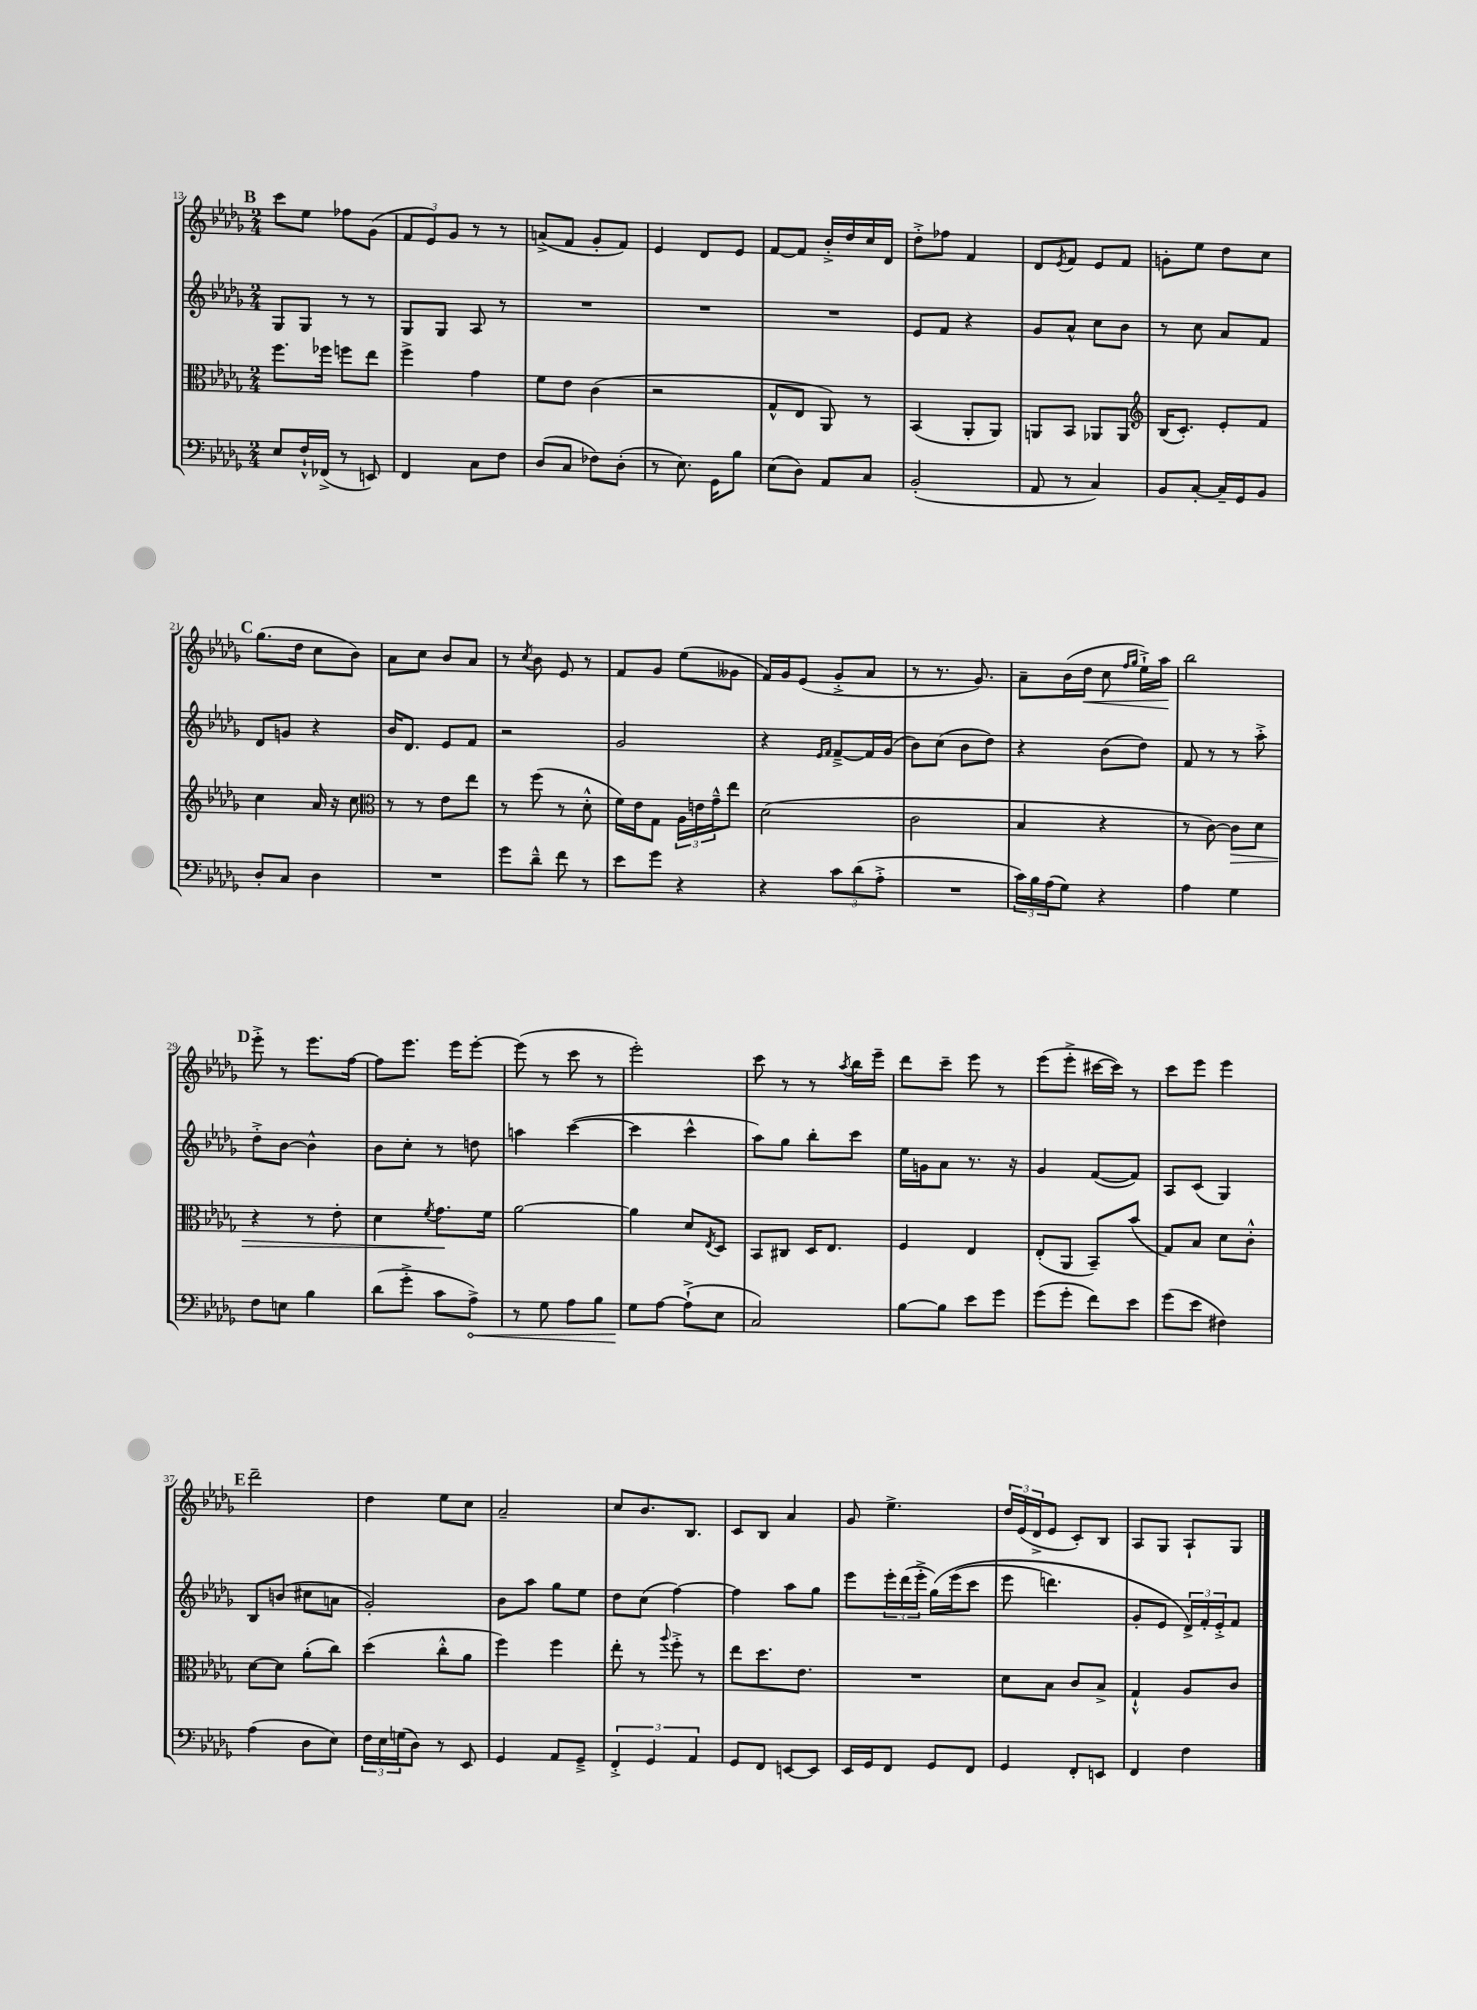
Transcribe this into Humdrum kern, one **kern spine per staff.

**kern	**kern	**kern	**kern
*staff4	*staff3	*staff2	*staff1
*clefF4	*clefC3	*clefG2	*clefG2
*k[b-e-a-d-g-]	*k[b-e-a-d-g-]	*k[b-e-a-d-g-]	*k[b-e-a-d-g-]
*M2/4	*M2/4	*M2/4	*M2/4
8E-	8.ff	8G-	8ccc
16F`^^	.	8G-	8ee-
(16FF-^	16ff-	.	.
8r	8ff	8r	8ff-
8EE)	8ee-	8r	(8g-
=	=	=	=
4FF	4ff^	8G-	12f
.	.	.	12e-)
.	.	8G-	.
.	.	.	12g-
8C	4g-	8A-	8r
8F	.	8r	8r
=	=	=	=
(8D-	8f	2r	(8a^
8C	8e-	.	8f
8F-)	(4c	.	8g-'
(8D-'	.	.	8f)
=	=	=	=
8r	2r	2r	4e-
8.E-)	.	.	.
.	.	.	8d-
16GG-	.	.	.
8B-	.	.	8e-
=	=	=	=
(8E-	8G-^^	2r	[8f
8D-)	8E-	.	8f]
8AA-	8AA-)	.	16b-'^
.	.	.	16dd-
8C	8r	.	16cc
.	.	.	16d-
=	=	=	=
(2BB-'	(4BB-	8e-	8dd-'^
.	.	8f	8ff-
.	8AA-'	4r	4f
.	8AA-)	.	.
=	=	=	=
8AA-	8AA	8g-	8d-
.	.	.	8qe-
8r	8BB-	8a-^^	8f
4C)	8AA-	8cc	8e-
.	8AA-	8b-	8f
=	=	=	=
*	*clefG2	*	*
8BB-	(16B-	8r	8g'
.	8.c')	.	.
[8C'	.	8cc	8ee-
16C~]	8e-'	8a-	8dd-
16GG-	.	.	.
8BB-	8f	8f	8cc
=	=	=	=
8D-'	4cc	8d-	(8.gg-
8C	.	8g	.
.	.	.	16dd-
4D-	16a-	4r	8cc
.	16r	.	.
.	8cc	.	8b-)
=	=	=	=
*	*clefC3	*	*
2r	8r	16b-	8a-
.	.	8.d-	.
.	8r	.	8cc
.	8e-	8e-	8b-
.	8ee-	8f	8a-
=	=	=	=
8g-	8r	2r	8r
.	.	.	8qcc
8d-~^^	(8ff	.	8b-
8f	8r	.	8e-
8r	8d-'^^	.	8r
=	=	=	=
8e-	16f)	2g-	8f
.	16e-	.	.
8g-	8G-	.	8g-
4r	24A-	.	(8ee-
.	24e	.	.
.	24g-~^^	.	.
.	8ee-	.	8g--
=	=	=	=
4r	(2d-	4r	16f)
.	.	.	16g-
.	.	.	(8e-
.	.	16qqe-	.
.	.	16qqf	.
12c	.	[8f~^	8g-'^
(12d-	.	.	.
.	.	16f]	8a-
12A-'^	.	.	.
.	.	(16g-	.
=	=	=	=
2r	2c	8b-)	8r
.	.	(8cc	8.r
.	.	8b-	.
.	.	.	8.g-)
.	.	8dd-)	.
=	=	=	=
24c)	4B-	4r	8a-~
24B-	.	.	.
(24A-	.	.	.
8G-)	.	.	(16b-
.	.	.	16dd-
4r	4r	(8b-	8cc
.	.	.	16qqff
.	.	.	16qqgg-
.	.	8dd-)	16ee-`^)
.	.	.	16aa-
=	=	=	=
4A-	8r	8f	2bb-
.	[8c)	8r	.
4G-	8c]	8r	.
.	8d-	8aa-'^	.
=	=	=	=
8F	4r	8dd-'^	8eee-'^
8E	.	[8b-	8r
4B-	8r	4b-^^]	8.eee-
.	8e-'	.	.
.	.	.	[16ff
=	=	=	=
(8d-	4d-	8b-	8ff]
8g-'^	.	8cc'	8.eee-
.	8qf	.	.
8c	8.g-	8r	.
.	.	.	16eee-
8A-^)	.	8dd	[8eee-'
.	16f	.	.
=	=	=	=
8r	[2a-	4aa	(8eee-]
8G-	.	.	8r
8A-	.	([4ccc	8ccc
8B-	.	.	8r
=	=	=	=
8G-	4a-]	4ccc]	2eee-')
[8A-	.	.	.
(8A-`^]	8d-	4ccc^^	.
.	8qE-	.	.
8E-	8D-	.	.
=	=	=	=
2C)	8BB-	8aa-)	8ccc
.	8C#	8gg-	8r
.	16D-	8bb-'	8r
.	8.E-	.	.
.	.	.	8qaa-
.	.	8ccc	16bb-
.	.	.	16eee-~
=	=	=	=
[8B-	4F	16ee-	8ddd-
.	.	16g	.
8B-]	.	8a-	8ccc~
8e-	4E-	8.r	8eee-
8g-	.	.	8r
.	.	16r	.
=	=	=	=
(8g-	(8E-'	4g-	(8eee-
8g-'	8AA-	.	8eee-'^
8f)	8BB-~)	([8f	[16ccc#
.	.	.	16ccc#])
8e-	(8b-	8f])	8r
=	=	=	=
(8g-	8G-)	8A-	8ccc
8e-	8B-	(8c	8eee-
4F#)	8d-	4G-)	4eee-
.	8c'^^	.	.
=	=	=	=
(4A-	[8d-	8B-	2ddd-~
.	8d-]	(8b	.
8D-	(8a-'	8cc#	.
8E-)	8cc)	8a	.
=	=	=	=
24F	(4dd-	2g-')	4dd-
24E-	.	.	.
(24G	.	.	.
8D-)	.	.	.
8r	8cc'^^	.	8ee-
8EE-	8a-	.	8cc
=	=	=	=
4GG-	4ff)	8b-	2a-~
.	.	8aa-	.
8AA-	4ff	8gg-	.
8GG-~^	.	8ee-	.
=	=	=	=
6FF'^	8ee-'	8dd-	8cc
.	8r	(8cc	8.b-
6GG-	.	.	.
.	8qqaa-	.	.
.	8ff'^	[4ff)	.
.	.	.	8.B-
6AA-	.	.	.
.	8r	.	.
=	=	=	=
8GG-	8ee-	4ff]	8c
8FF	8.dd-	.	8B-
[8EE	.	8aa-	4a-
.	8.e-	.	.
8EE]	.	8gg-	.
=	=	=	=
16EE-	2r	8eee-	8g-
16GG-	.	.	.
8FF	.	24eee-'	4.ee-^
.	.	(24ddd-	.
.	.	24eee-'^	.
8GG-	.	&(16gg-)	.
.	.	(16eee-	.
8FF	.	8ccc	.
=	=	=	=
4GG-	8d-	8eee-	24dd-
.	.	.	(24e-
.	.	.	24d-^
.	8B-	4.ddd)	8e-
8FF'	8c	.	8c')
8EE	8B-^	.	8B-
=	=	=	=
4FF	4G-`^^	8g-'	8A-
.	.	8e-	8G-
4F	8A-	24d-^&)	8A-`
.	.	24f'	.
.	.	24e-'^	.
.	8c	8f	8G-
==	==	==	==
*-	*-	*-	*-
